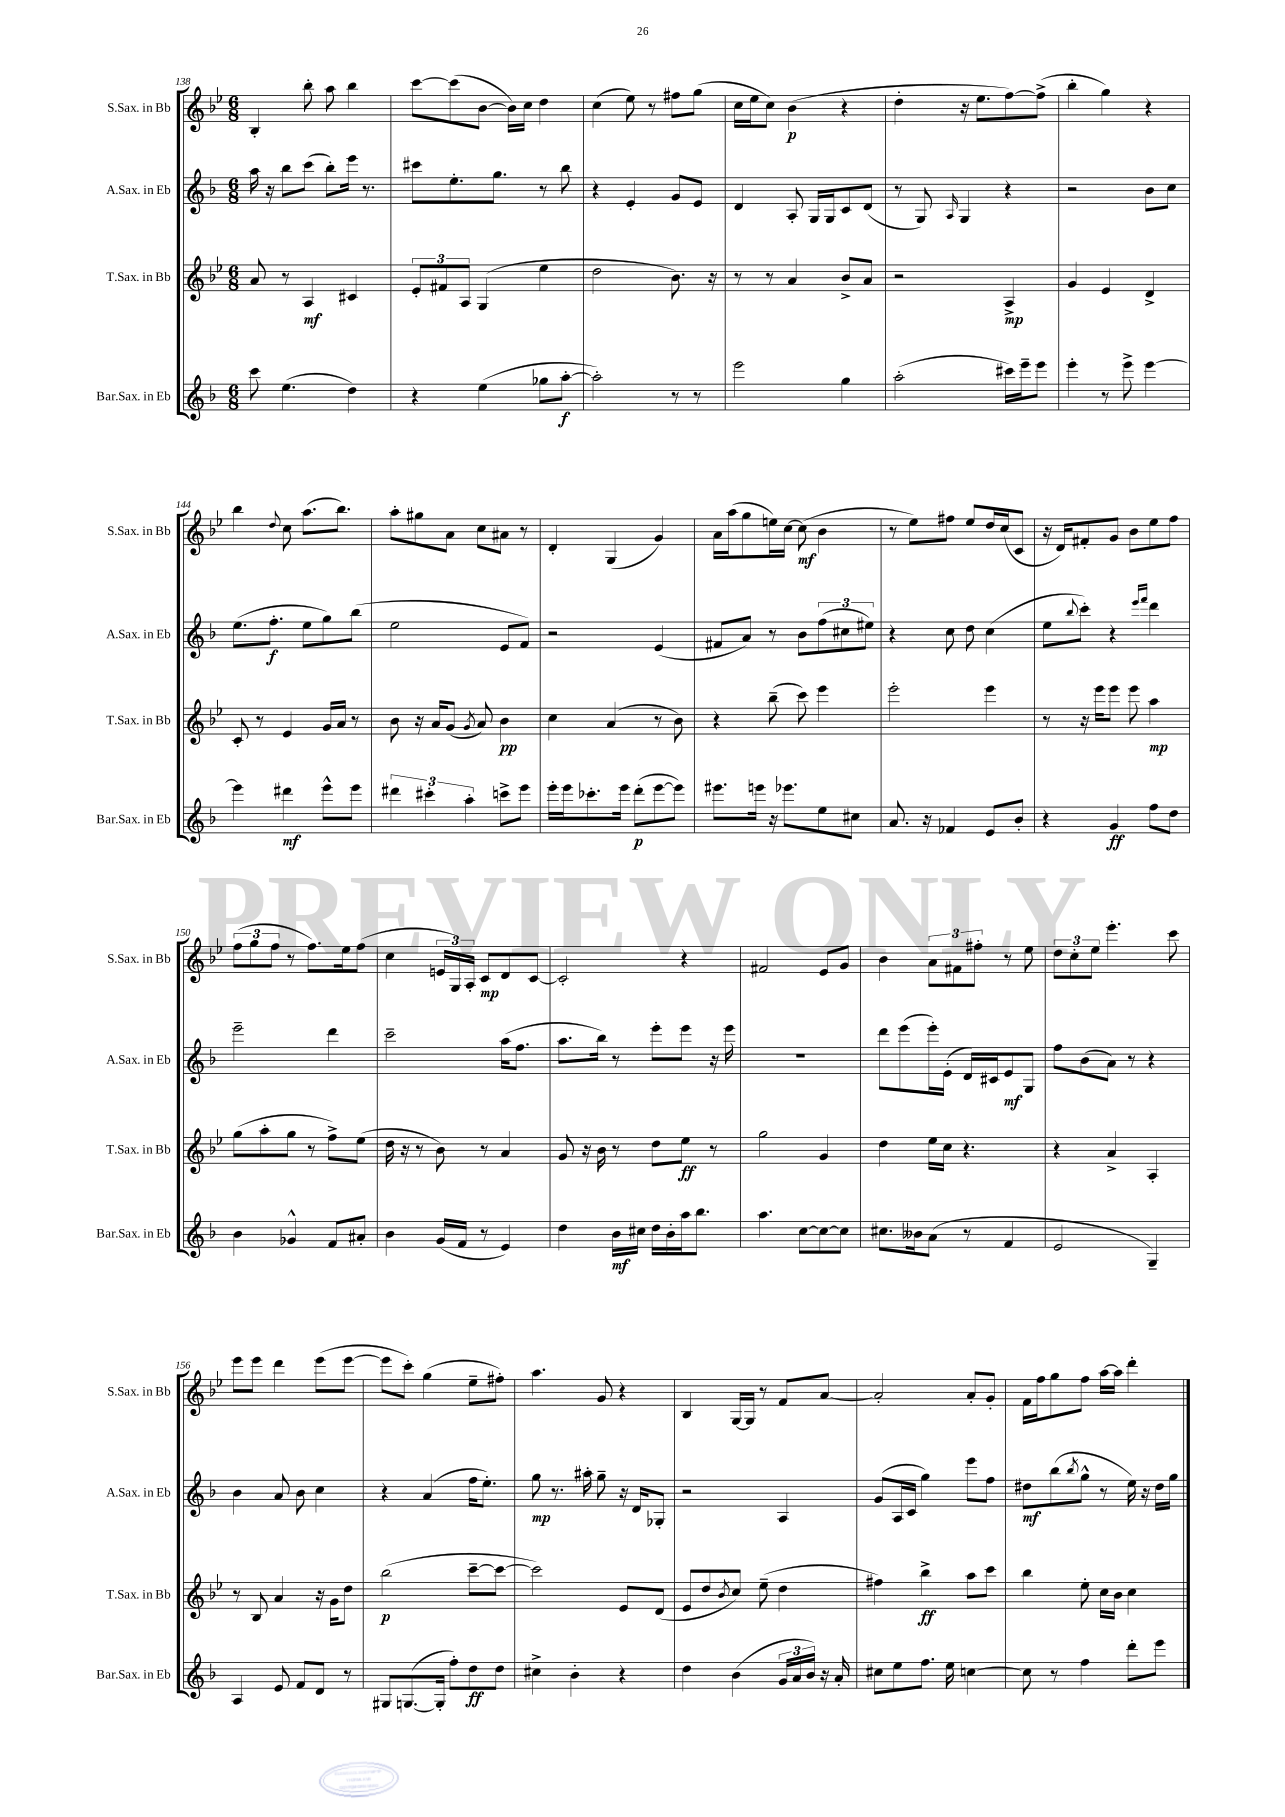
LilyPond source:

<<
\new StaffGroup <<
\new Staff = "s0" \with { instrumentName = "S.Sax. in Bb" shortInstrumentName = "S.Sax. in Bb" } {
    \clef treble \key bes \major \numericTimeSignature \time 6/8
    bes4-. bes''8-. a''8 bes''4 |
    c'''8~ c'''8( bes'8~ bes'16) c''16 d''4 |
    c''4( ees''8) r8 fis''8 g''8( |
    c''16 ees''16 c''8) bes'4\p( r4 |
    d''4-. r16 ees''8. f''8~) f''8->( |
    bes''4-. g''4) r4 |
    bes''4 \appoggiatura { d''8 } c''8 a''8.( bes''8.) |
    a''8-. gis''8 a'8 c''8 ais'8 r8 |
    d'4-. g4( g'4) |
    a'16 a''16( g''8 e''16) c''16~ c''8\mf( bes'4 |
    r8 ees''8) fis''8 ees''8 d''16 c''16( c'8 |
    r16 d'16) fis'8-. g'8 bes'8 ees''8 f''8 |
    \tuplet 3/2 { f''8( g''8 f''8 } r8 f''8.) ees''16 f''8( |
    c''4 \tuplet 3/2 { e'16 g16) a16-. } c'8\mp d'8 c'8~ |
    c'2-. r4 |
    fis'2 ees'8 g'8 |
    bes'4 \tuplet 3/2 { a'8 fis'8 fis''8-. } r8 ees''8 |
    \tuplet 3/2 { d''8 c''8-. ees''8 } ees'''4.-. c'''8 |
    ees'''8 ees'''8 d'''4 ees'''8( ees'''8~ |
    ees'''8 c'''8-.) g''4( ees''8-- fis''8-.) |
    a''4. g'8 r4 |
    bes4 g16~ g16 r8 f'8 a'8~ |
    a'2-. a'8-. g'8-. |
    f'16 f''16 g''8 f''8 a''16~ a''16 d'''4-. \bar "|." |
}
\new Staff = "s1" \with { instrumentName = "A.Sax. in Eb" shortInstrumentName = "A.Sax. in Eb" } {
    \clef treble \key f \major \numericTimeSignature \time 6/8
    a''16 r16 bes''8 c'''8( bes''8-.) e'''16 r8. |
    cis'''8 e''8.-. g''8. r8 bes''8 |
    r4 e'4-. g'8 e'8 |
    d'4 a8-. g16 g16 c'8 d'8( |
    r8 g8) \grace { a16 } g4 r4 |
    r2 bes'8 c''8 |
    e''8.( f''8.-.\f e''8 g''8) bes''8( |
    e''2 e'8 f'8) |
    r2 e'4( |
    fis'8 a'8) r8 bes'8 \tuplet 3/2 { f''8( cis''8 eis''8) } |
    r4 c''8 d''8 c''4( |
    e''8 \appoggiatura { bes''8 } c'''8-.) r4 \grace { e'''16 f'''16 } d'''4 |
    e'''2-- d'''4 |
    c'''2-- a''16( f''8. |
    a''8. bes''16) r8 e'''8-. e'''8 r16 e'''16 |
    R2. |
    d'''8 e'''8( e'''16-.) e'16-.( d'16) cis'16 e'8\mf g8 |
    f''8 bes'8( a'8) r8 r4 |
    bes'4 a'8 bes'8 c''4 |
    r4 a'4( f''16 e''8.-.) |
    g''8\mp r8. ais''16-. g''8-- r16 d'16 ges8-. |
    r2 a4 |
    g'8( a16 c'16 g''4) e'''8 f''8 |
    dis''8\mf bes''8( \acciaccatura { bes''8 } g''8-^ r8 e''16) r16 dis''16 g''16 \bar "|." |
}
\new Staff = "s2" \with { instrumentName = "T.Sax. in Bb" shortInstrumentName = "T.Sax. in Bb" } {
    \clef treble \key bes \major \numericTimeSignature \time 6/8
    a'8 r8 a4\mf cis'4 |
    \tuplet 3/2 { ees'8-. fis'8 a8 } g4( ees''4 |
    d''2 bes'8.) r16 |
    r8 r8 a'4 bes'8-> a'8 |
    r2 a4->\mp |
    g'4 ees'4 d'4-> |
    c'8-. r8 ees'4 g'16 a'16 r8 |
    bes'8 r16 a'16 g'8( \acciaccatura { g'8 } a'8) bes'4\pp |
    c''4 a'4( r8 bes'8) |
    r4 bes''8--( c'''8) ees'''4 |
    ees'''2-. ees'''4 |
    r8 r16 ees'''16 ees'''8 ees'''8 a''4\mp |
    g''8( a''8-. g''8 r8 f''8->) ees''8( |
    d''16 r16 r8 bes'8) r8 a'4 |
    g'8 r16 bes'16 r8 d''8 ees''8\ff r8 |
    g''2 g'4 |
    d''4 ees''16 c''16 r4. |
    r4 a'4-> a4-. |
    r8 bes8 a'4 r16 g'16 d''8 |
    bes''2\p( c'''8~-- c'''8~ |
    c'''2) ees'8 d'8( |
    ees'8 d''8 \acciaccatura { bes'8 } c''8) ees''8--( d''4 |
    fis''4) bes''4->\ff a''8 c'''8 |
    bes''4 ees''8-. c''16 bes'16 c''4 \bar "|." |
}
\new Staff = "s3" \with { instrumentName = "Bar.Sax. in Eb" shortInstrumentName = "Bar.Sax. in Eb" } {
    \clef treble \key f \major \numericTimeSignature \time 6/8
    c'''8 e''4.( d''4) |
    r4 e''4( ges''8 a''8~-.\f |
    a''2-.) r8 r8 |
    e'''2 g''4 |
    a''2-.( cis'''16) e'''16-- e'''8 |
    e'''4-. r8 e'''8-> e'''4~ |
    e'''4 dis'''4\mf e'''8-^ e'''8 |
    \tuplet 3/2 { dis'''4 cis'''4-. a''4-. } c'''8-> e'''8 |
    e'''16-. e'''16 ces'''8.-. e'''16 d'''8-.\p( e'''8~ e'''8) |
    eis'''8. e'''16 r16 ees'''8. e''8 cis''8 |
    a'8. r16 fes'4 e'8 bes'8-. |
    r4 g'4\ff f''8 d''8 |
    bes'4 ges'4-^ f'8 ais'8-. |
    bes'4 g'16( f'16 r8 e'4) |
    d''4 bes'16\mf cis''16 d''16 bes'16-. a''16 bes''8. |
    a''4. c''8~ c''8~ c''8 |
    cis''8. beses'16 a'8( r8 f'4 |
    e'2 g4--) |
    a4 e'8 f'8 d'8 r8 |
    gis8 g8.~( g16-. f''8-.) d''8\ff d''8 |
    cis''4-> bes'4-. r4 |
    d''4 bes'4( \tuplet 3/2 { g'16 a'16 bes'16) } r16 a'16-. |
    cis''8 e''8 f''8. e''16 c''4~ |
    c''8 r8 f''4 d'''8-. e'''8 \bar "|." |
}
>>
>>
\layout { \context { \Score currentBarNumber = #138 } }
